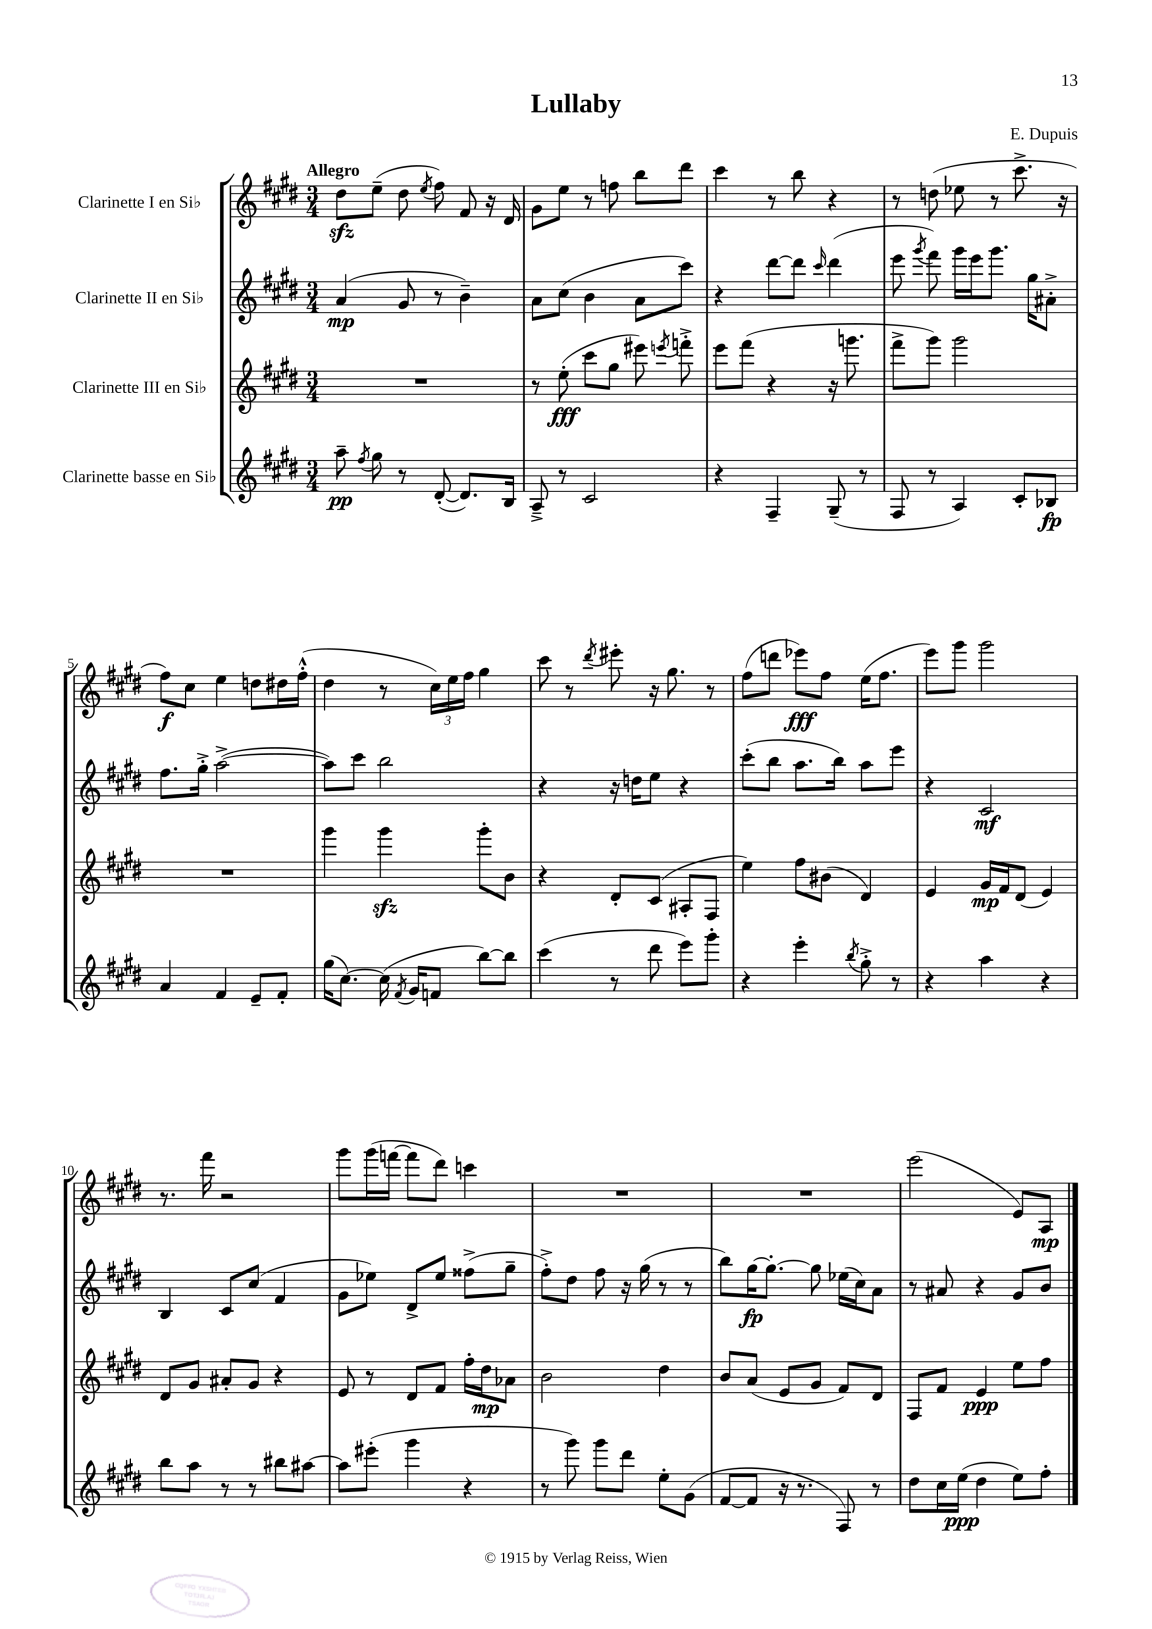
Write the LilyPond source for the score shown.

\header { title = "Lullaby" composer = "E. Dupuis" }
<<
\new StaffGroup <<
\new Staff = "s0" \with { instrumentName = "Clarinette I en Sib" } {
    \clef treble \key e \major \numericTimeSignature \time 3/4 \tempo "Allegro"
    \autoBeamOff dis''8[\sfz e''8]--( dis''8 \acciaccatura { e''8 } fis''8) fis'8 r16 dis'16 |
    gis'8[ e''8] r8 f''8 b''8[ dis'''8] |
    cis'''4 r8 b''8 r4 |
    r8 d''8( ees''8 r8 cis'''8.-> r16 |
    fis''8[\f) cis''8] e''4 d''8[ dis''16 fis''16]-.-^( |
    dis''4 r8 \tuplet 3/2 { cis''16[) e''16 fis''16] } gis''4 |
    cis'''8 r8 \acciaccatura { dis'''8 } eis'''8-. r16 gis''8. r8 |
    fis''8[( d'''8] ees'''8[\fff) fis''8] e''16[( fis''8.] |
    e'''8[) gis'''8] gis'''2 |
    r8. fis'''16 r2 |
    gis'''8[ gis'''16( f'''16]~ f'''8[ dis'''8]) c'''4 |
    R2. |
    R2. |
    e'''2( e'8[) a8]\mp \bar "|." |
}
\new Staff = "s1" \with { instrumentName = "Clarinette II en Sib" } {
    \clef treble \key e \major \numericTimeSignature \time 3/4
    \autoBeamOff a'4\mp( gis'8 r8 b'4--) |
    a'8[ cis''8]( b'4 a'8[ cis'''8]) |
    r4 dis'''8[~ dis'''8] \grace { cis'''16 } dis'''4( |
    e'''8 \acciaccatura { gis'''8 } fis'''8) gis'''16[ e'''16 gis'''8.] gis''16[ ais'8]-.-> |
    fis''8.[ gis''16]-.-> a''2~->( |
    a''8[) cis'''8] b''2 |
    r4 r16 d''16[ e''8] r4 |
    cis'''8[-.( b''8] a''8.[ b''16]) a''8[ e'''8] |
    r4 cis'2\mf |
    b4 cis'8[ cis''8]( fis'4 |
    gis'8[ ees''8]) dis'8[-> ees''8] fisis''8[->( gis''8]-- |
    fis''8[-.->) dis''8] fis''8 r16 gis''16( r8 r8 |
    b''8[) gis''16~\fp gis''8.]~-. gis''8 ees''16[( cis''16) a'8] |
    r8 ais'8 r4 gis'8[ b'8] \bar "|." |
}
\new Staff = "s2" \with { instrumentName = "Clarinette III en Sib" } {
    \clef treble \key e \major \numericTimeSignature \time 3/4
    \autoBeamOff R2. |
    r8 e''8-.\fff( cis'''8[ gis''8] eis'''8) \acciaccatura { e'''8 } f'''8-.-> |
    e'''8[ fis'''8]( r4 r16 g'''8. |
    fis'''8[-> gis'''8]) gis'''2 |
    R2. |
    gis'''4 gis'''4\sfz gis'''8[-. b'8] |
    r4 dis'8[-. cis'8]( ais8[-. fis8] |
    e''4) fis''8[ bis'8]( dis'4) |
    e'4 gis'16[\mp fis'16 dis'8]( e'4) |
    dis'8[ gis'8] ais'8[-. gis'8] r4 |
    e'8 r8 dis'8[ fis'8] fis''16[-. dis''16\mp aes'8] |
    b'2 dis''4 |
    b'8[ a'8]( e'8[ gis'8] fis'8[) dis'8] |
    fis8[ fis'8] e'4\ppp e''8[ fis''8] \bar "|." |
}
\new Staff = "s3" \with { instrumentName = "Clarinette basse en Sib" } {
    \clef treble \key e \major \numericTimeSignature \time 3/4
    \autoBeamOff a''8--\pp \acciaccatura { fis''8 } gis''8 r8 dis'8~-.( dis'8.[) b16] |
    a8---> r8 cis'2 |
    r4 fis4-- gis8--( r8 |
    fis8 r8 a4) cis'8[-. bes8]\fp |
    a'4 fis'4 e'8[-- fis'8]-. |
    gis''16[( cis''8.]~) cis''16( \acciaccatura { fis'8 } gis'16[ f'8] b''8[~) b''8] |
    cis'''4( r8 dis'''8 e'''8[) gis'''8]-. |
    r4 e'''4-. \acciaccatura { b''8 } gis''8-.-> r8 |
    r4 a''4 r4 |
    b''8[ a''8] r8 r8 bis''8[ ais''8]~ |
    ais''8[ eis'''8]-.( gis'''4 r4 |
    r8 gis'''8) gis'''8[ dis'''8] e''8[-. gis'8]( |
    fis'8[~ fis'8] r16 r8. fis8) r8 |
    dis''8[ cis''16 e''16]\ppp( dis''4 e''8[) fis''8]-. \bar "|." |
}
>>
>>
